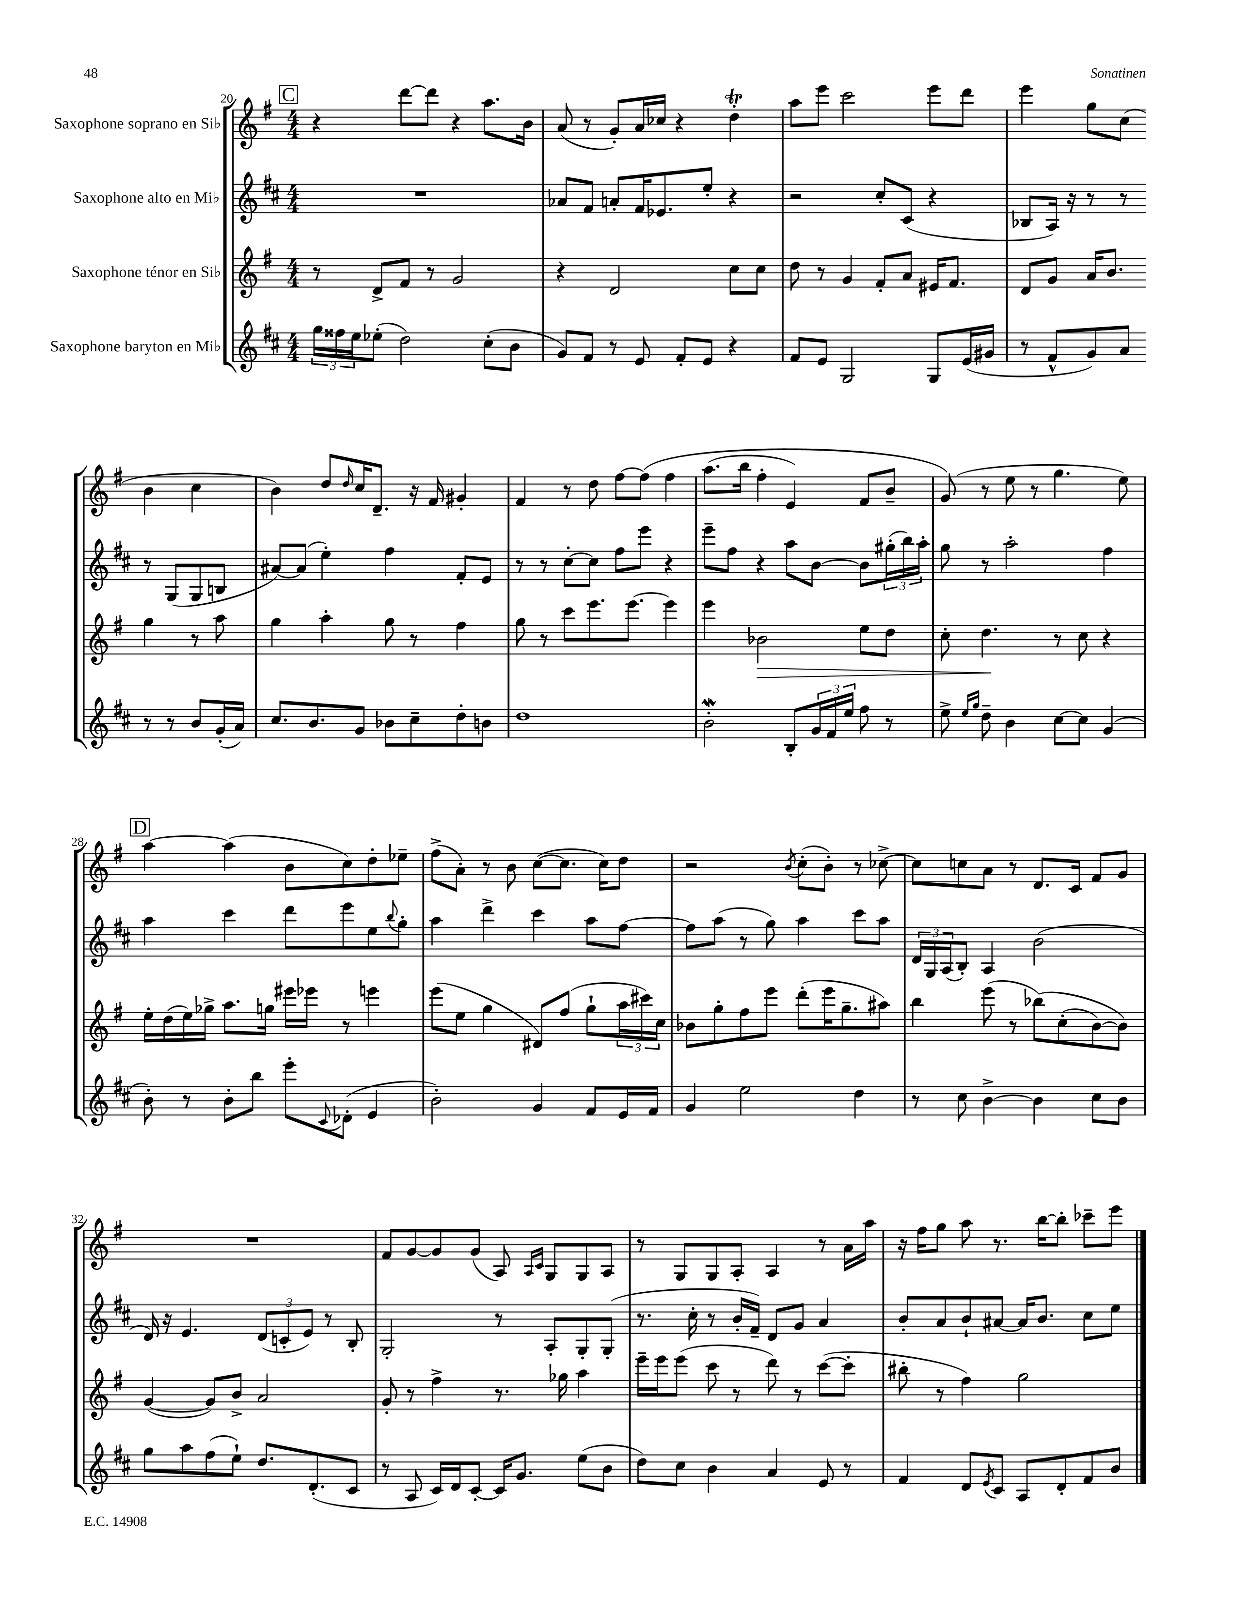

**kern	**kern	**kern	**kern
*staff4	*staff3	*staff2	*staff1
*clefG2	*clefG2	*clefG2	*clefG2
*k[f#c#]	*k[f#]	*k[f#c#]	*k[f#]
*M4/4	*M4/4	*M4/4	*M4/4
24gg	8r	1r	4r
24ff##	.	.	.
24ee	.	.	.
(8ee-'	8d^	.	.
2dd)	8f#	.	[8ddd
.	8r	.	8ddd]
.	2g	.	4r
(8cc#'	.	.	8.aa
8b	.	.	.
.	.	.	16b
=	=	=	=
8g)	4r	8a-	(8a
8f#	.	8f#	8r
8r	2d	8a'	8g')
8e	.	16f#	16a
.	.	8.e-	16cc-
8f#'	.	.	4r
8e	.	8ee'	.
4r	8cc	4r	4dd'
.	8cc	.	.
=	=	=	=
8f#	8dd	2r	8aa
8e	8r	.	8eee
2G	4g	.	2ccc
.	8f#'	8cc#'	.
.	8a	(8c#	.
8G	16e#	4r	8eee
.	8.f#	.	.
(16e	.	.	8ddd
16g#	.	.	.
=	=	=	=
8r	8d	8B-	4eee
8f#^^	8g	16A)	.
.	.	16r	.
8g)	16a	8r	8gg
.	8.b	.	.
8a	.	8r	(8cc
8r	4gg	8r	4b
8r	.	(8G	.
8b	8r	8G	4cc
(16g'	8aa	8B	.
16a)	.	.	.
=	=	=	=
8.cc#	4gg	[8a#)	4b)
.	.	(8a#]	.
8.b	.	.	.
.	4aa'	4ee')	8dd
.	.	.	16qqdd
8g	.	.	16cc
.	.	.	8.d~
8b-	8gg	4ff#	.
8cc#~	8r	.	16r
.	.	.	16f#
8dd'	4ff#	8f#'	4g#'
8b	.	8e	.
=	=	=	=
1dd	8gg	8r	4f#
.	8r	8r	.
.	8ccc	[8cc#'	8r
.	8.eee	8cc#]	8dd
.	.	8ff#	[8ff#
.	[8.eee	.	.
.	.	8eee	&(8ff#]
.	4eee]	4r	4ff#
=	=	=	=
2b'	4eee	8eee~	(8.aa
.	.	8ff#	.
.	.	.	16bb
.	2b-	4r	4ff#'
8B'	.	8aa	4e)
24g	.	[8b	.
24f#	.	.	.
24ee	.	.	.
8ff#	8ee	8b]	8f#
8r	8dd	(24gg#'	8b~
.	.	24bb)	.
.	.	24aa'	.
=	=	=	=
8ee^	8cc'	8gg	(8g&)
16qqee	.	.	.
16qqgg	.	.	.
8dd~	4.dd	8r	8r
4b	.	2aa'	8ee
.	.	.	8r
[8cc#	8r	.	4.gg
8cc#]	8cc	.	.
(4g	4r	4ff#	.
.	.	.	8ee)
=	=	=	=
8b')	16ee'	4aa	[4aa
.	(16dd	.	.
8r	16ee)	.	.
.	16gg-^	.	.
8b'	8.aa	4ccc#	(4aa]
8bb	.	.	.
.	16gg	.	.
8eee'	16eee#	8ddd	8b
.	16eee-	.	.
8qqc#	.	.	.
(8d-'	8r	8eee	8cc)
4e	4eee	8ee	8dd'
.	.	8qqbb	.
.	.	8gg'	8ee-~
=	=	=	=
2b')	(8eee	4aa	(8ff#^
.	8ee	.	8a')
.	4gg	4ddd^	8r
.	.	.	8b
4g	8d#)	4ccc#	([8cc
.	(8ff#	.	8.cc]
8f#	8gg`	8aa	.
.	.	.	16cc)
16e	24aa	[8ff#	8dd
.	24ccc#)	.	.
16f#	.	.	.
.	24cc	.	.
=	=	=	=
4g	8b-	8ff#]	2r
.	8gg'	(8aa	.
2ee	8ff#	8r	.
.	8eee	8gg)	.
.	.	.	8qb
.	(8ddd'	4aa	(8cc'
.	16eee	.	8b')
.	8.gg~	.	.
4dd	.	8ccc#	8r
.	8aa#)	8aa	[8cc-^
=	=	=	=
8r	4bb	24d	8cc-]
.	.	24G	.
.	.	(24A	.
8cc#	.	8B')	8cc
[4b^	(8eee	4A	8a
.	8r	.	8r
4b]	&(8bb-)	(2b	8.d
.	(8cc'	.	.
.	.	.	16c
8cc#	[8b)	.	8f#
8b	8b]&)	.	8g
=	=	=	=
8gg	([4g	16d)	1r
.	.	16r	.
8aa	.	4.e	.
(8ff#	8g])	.	.
8ee`)	8b^	.	.
8.dd	2a	(12d	.
.	.	12c'	.
.	.	12e)	.
(8.d'	.	.	.
.	.	8r	.
8c#	.	8B'	.
=	=	=	=
8r	8g'	2G'	8f#
8A	8r	.	[8g
16c#)	4ff#^	.	8g]
16d	.	.	.
[8c#'	.	.	(8g
16c#]	8.r	8r	8A)
8.g	.	.	.
.	.	.	16qqA
.	.	.	16qqc
.	.	8A'	8G
.	16gg-	.	.
(8ee	4aa	8G'	8G
8b	.	(8G'	8A
=	=	=	=
8dd)	16eee~	8.r	8r
.	16eee	.	.
8cc#	(8eee	.	8G
.	.	16cc#'	.
4b	8ccc	8r	8G
.	8r	16b'	8A'
.	.	16f#~)	.
4a	8ddd)	8d	4A
.	8r	8g	.
8e	([8ccc	4a	8r
8r	8ccc']	.	16a
.	.	.	16aa
=	=	=	=
4f#	8bb#'	8b'	16r
.	.	.	16ff#
.	8r	8a	8gg
8d	4ff#)	8b`	8aa
8qe	.	.	.
8c#	.	[8a#	8.r
8A	2gg	16a#]	.
.	.	8.b	[16bb
8d'	.	.	8bb']
8f#	.	8cc#	8ccc-~
8b	.	8ee	8eee
==	==	==	==
*-	*-	*-	*-
